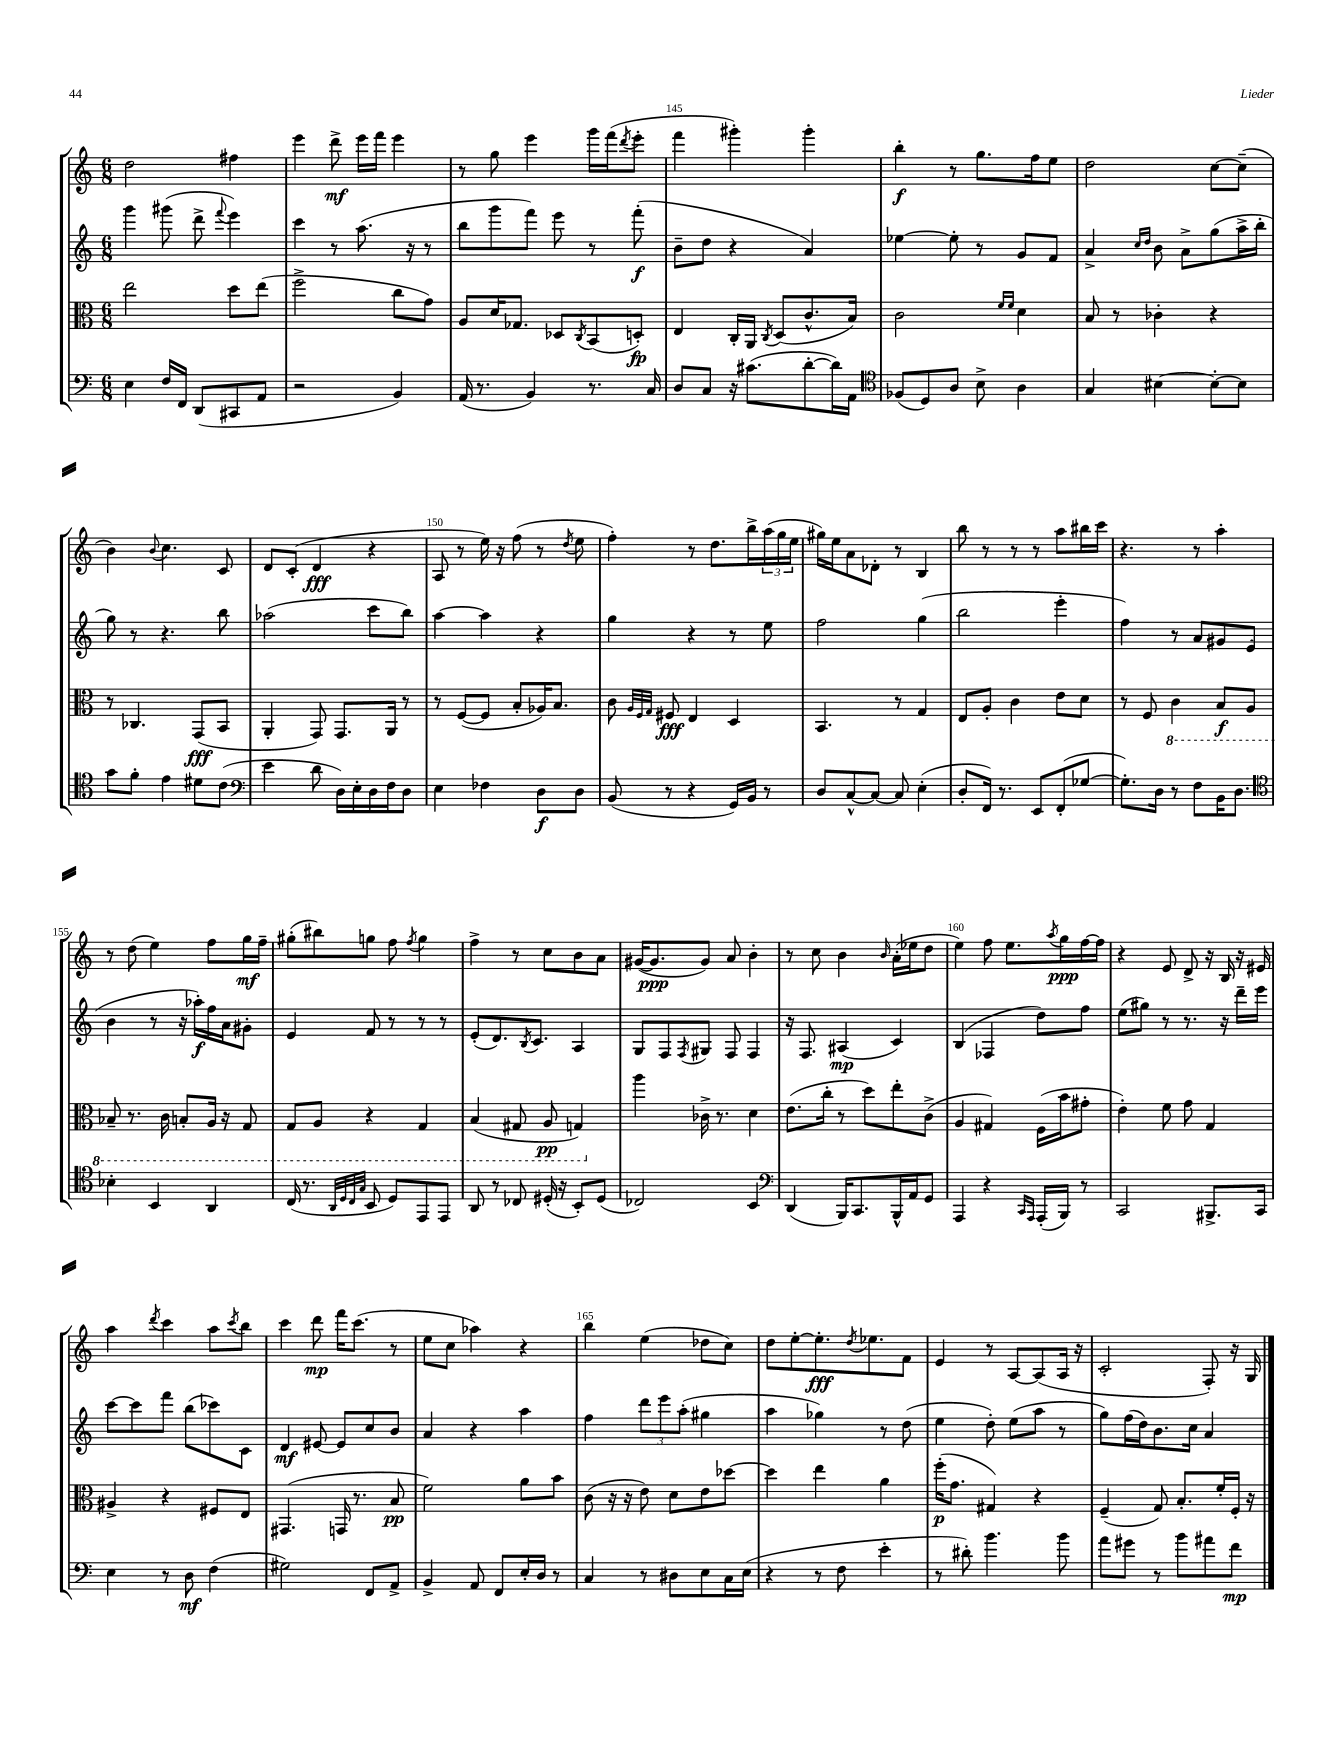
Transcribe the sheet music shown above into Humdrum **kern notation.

**kern	**dynam	**kern	**dynam	**kern	**dynam	**kern	**dynam
*part4	*part4	*part3	*part3	*part2	*part2	*part1	*part1
*staff4	*staff4	*staff3	*staff3	*staff2	*staff2	*staff1	*staff1
*clefF4	*	*clefC3	*	*clefG2	*	*clefG2	*
*k[]	*	*k[]	*	*k[]	*	*k[]	*
*M6/8	*	*M6/8	*	*M6/8	*	*M6/8	*
=142	=142	=142	=142	=142	=142	=142	=142
4E\	.	2ee\	.	4ggg\	.	2dd\	.
16F/LL	.	.	.	(8ggg#X\	.	.	.
16FF/JJ	.	.	.	.	.	.	.
(8DD/L	.	.	.	8ddd^\	.	.	.
.	.	.	.	8qqfff/	.	.	.
8CC#X/	.	8dd\L	.	4eee\)	.	4ff#X\	.
8AA/J	.	(8ee\J	.	.	.	.	.
=143	=143	=143	=143	=143	=143	=143	=143
2r	.	2ff^\	.	4ccc\	.	4eee\	.
.	.	.	.	8r	.	8ddd^\	mf
.	.	.	.	(8.aa\	.	16eee\LL	.
.	.	.	.	.	.	16fff\JJ	.
4BB/)	.	8cc\L	.	.	.	4eee\	.
.	.	.	.	16r	.	.	.
.	.	8g\J)	.	8r	.	.	.
=144	=144	=144	=144	=144	=144	=144	=144
(16AA/	.	8A/L	.	8bb\L	.	8r	.
8.r	.	.	.	.	.	.	.
.	.	16d/K	.	8ggg\	.	8gg\	.
.	.	8.G-X/J	.	.	.	.	.
4BB/)	.	.	.	8fff\J)	.	4eee\	.
.	.	8D-X/L	.	8eee\	.	.	.
.	.	8qC/	.	.	.	.	.
8.r	.	(8BB/	.	8r	.	16ggg\LL	.
.	.	.	.	.	.	(16fff\J	.
.	.	.	.	.	.	8qddd/	.
.	.	8Dn'/J)	fp	(8fff'\	f	8eee'\J	.
16C/	.	.	.	.	.	.	.
=145	=145	=145	=145	=145	=145	=145	=145
8D/L	.	4E/	.	8b~\L	.	4fff\	.
8C/J	.	.	.	8dd\J	.	.	.
16r	.	16C'/LL	.	4r	.	4ggg#X'\)	.
(8.c#X\L	.	16AA/JJ	.	.	.	.	.
.	.	8qC/	.	.	.	.	.
.	.	(8D/L	.	.	.	.	.
[8d'\	.	8.c^^/	.	4a/)	.	4ggg#'\	.
16d\L])	.	.	.	.	.	.	.
16AA\JJ	.	16B/Jk)	.	.	.	.	.
=146	=146	=146	=146	=146	=146	=146	=146
*clefC4	*	*	*	*	*	*	*
(8F-X/L	.	2c\	.	[4ee-X\	.	4bb'\	f
8D/)	.	.	.	.	.	.	.
8A/J	.	.	.	8ee-'\]	.	8r	.
8B^\	.	.	.	8r	.	8.gg\L	.
.	.	16qqf/LL	.	.	.	.	.
.	.	16qqf/JJ	.	.	.	.	.
4A\	.	4d\	.	8g/L	.	.	.
.	.	.	.	.	.	16ff\k	.
.	.	.	.	8f/J	.	8ee\J	.
=147	=147	=147	=147	=147	=147	=147	=147
4G/	.	8B/	.	4a^/	.	2dd\	.
.	.	8r	.	.	.	.	.
.	.	.	.	16qqcc/LL	.	.	.
.	.	.	.	16qqdd/JJ	.	.	.
[4B#X\	.	4c-X'\	.	8b\	.	.	.
.	.	.	.	8a^\L	.	.	.
8B#'\L_	.	4r	.	(8gg\	.	[8cc\L	.
8B#\J]	.	.	.	16aa^\L	.	(8cc~\J]	.
.	.	.	.	16bb'\JJ	.	.	.
!!LO:LB:g=z
=148	=148	=148	=148	=148	=148	=148	=148
8g\L	.	8r	.	8gg\)	.	4b\)	.
8f'\J	.	4.C-X/	.	8r	.	.	.
.	.	.	.	.	.	8qqb/	.
4e\	.	.	.	4.r	.	4.cc\	.
8d#X\L	.	(8GG/L	fff	.	.	.	.
(8c\J	.	8BB/J	.	8bb\	.	8c/	.
=149	=149	=149	=149	=149	=149	=149	=149
*clefF4	*	*	*	*	*	*	*
4e\	.	4AA'/	.	(2aa-X\	.	8d/L	.
.	.	.	.	.	.	(8c'/J	.
8d\	.	8GG/)	.	.	.	4d/	fff
16D\LL)	.	8.GG/L	.	.	.	.	.
16E'\	.	.	.	.	.	.	.
16D\	.	.	.	8ccc\L	.	4r	.
16F\J	.	16AA/Jk	.	.	.	.	.
8D\J	.	8r	.	8bb\J)	.	.	.
=150	=150	=150	=150	=150	=150	=150	=150
4E\	.	8r	.	[4aa\	.	8A/	.
.	.	([8F/L	.	.	.	8r	.
4F-X\	.	8F/J]	.	4aa\]	.	16ee\)	.
.	.	.	.	.	.	16r	.
.	.	8B'/L	.	.	.	(8ff\	.
8D\L	f	16A-X/K)	.	4r	.	8r	.
.	.	8.B/J	.	.	.	.	.
.	.	.	.	.	.	8qdd/	.
8D\J	.	.	.	.	.	8ee\	.
=151	=151	=151	=151	=151	=151	=151	=151
(8BB/	.	8c\	.	4gg\	.	4ff'\)	.
.	.	32qqA/LLL	.	.	.	.	.
.	.	32qqF/	.	.	.	.	.
.	.	32qqG/JJJ	.	.	.	.	.
8r	.	8F#X/	fff	.	.	.	.
4r	.	4E/	.	4r	.	8r	.
.	.	.	.	.	.	8.dd\L	.
16GG/LL)	.	4D/	.	8r	.	.	.
16BB/JJ	.	.	.	.	.	16bb^\L	.
8r	.	.	.	8ee\	.	(24aa\	.
.	.	.	.	.	.	24gg\	.
.	.	.	.	.	.	24ee\JJ	.
=152	=152	=152	=152	=152	=152	=152	=152
8D/L	.	4.BB/	.	2ff\	.	16gg#X\LL)	.
.	.	.	.	.	.	16ee\J	.
[8C^^/	.	.	.	.	.	8a\	.
8C/J_	.	.	.	.	.	8d-X'\J	.
8C/]	.	8r	.	.	.	8r	.
(4E'\	.	4G/	.	(4gg\	.	4B/	.
=153	=153	=153	=153	=153	=153	=153	=153
8D'/L	.	8E/L	.	2bb\	.	8bb\	.
16FF/Jk)	.	8A'/J	.	.	.	8r	.
8.r	.	.	.	.	.	.	.
.	.	4c\	.	.	.	8r	.
8EE/L	.	.	.	.	.	8r	.
(8FF'/	.	8e\L	.	4eee'\	.	8aa\L	.
[8G-X/J	.	8d\J	.	.	.	16bb#X\L	.
.	.	.	.	.	.	16ccc\JJ	.
=154	=154	=154	=154	=154	=154	=154	=154
8.G-'\L])	.	8r	.	4ff\)	.	4.r	.
.	.	8F/	.	.	.	.	.
16D\Jk	.	.	.	.	.	.	.
*	*	*8ba	*	*	*	*	*
8r	.	4C\	.	8r	.	.	.
8F\L	.	.	.	8a/L	.	8r	.
16BB\K	.	8BB/L	f	8g#X/	.	4aa'\	.
8.D\J	.	.	.	.	.	.	.
.	.	8AA/J	.	(8e/J	.	.	.
!!LO:LB:g=z
=155	=155	=155	=155	=155	=155	=155	=155
*clefC4	*	*	*	*	*	*	*
4B-X'\	.	8BB-X~/	.	4b\	.	8r	.
.	.	8.r	.	.	.	(8dd\	.
4BB/	.	.	.	8r	.	4ee\)	.
.	.	16C\	.	.	.	.	.
.	.	8BBn'/L	.	16r	.	.	.
.	.	.	.	16aa-X'\LL)	f	.	.
4AA/	.	16AA/Jk	.	16ff\	.	8ff\L	.
.	.	16r	.	16a\J	.	.	.
.	.	8GG/	.	8g#X'\J	.	16gg\L	mf
.	.	.	.	.	.	16ff~\JJ	.
=156	=156	=156	=156	=156	=156	=156	=156
(16C/	.	8GG/L	.	4e/	.	(8gg#X'\L	.
8.r	.	.	.	.	.	.	.
.	.	8AA/J	.	.	.	8bb#X\)	.
32qqAA/LLL	.	.	.	.	.	.	.
32qqD/	.	.	.	.	.	.	.
32qqC/	.	.	.	.	.	.	.
32qqG/JJJ	.	.	.	.	.	.	.
8BB/	.	4r	.	8f/	.	8ggn\J	.
8D/L)	.	.	.	8r	.	8ff\	.
.	.	.	.	.	.	8qff/	.
8EE/	.	4GG/	.	8r	.	4gg\	.
8EE/J	.	.	.	8r	.	.	.
=157	=157	=157	=157	=157	=157	=157	=157
8AA/	.	(4BB/	.	(8e'/L	.	4ff^\	.
8r	.	.	.	8.d/)	.	.	.
8C-X/	.	8GG#X/	.	.	.	8r	.
.	.	.	.	8qB/	.	.	.
.	.	.	.	8.c/J	.	.	.
(16D#X'/	.	8AA/	pp	.	.	8cc\L	.
16r	.	.	.	.	.	.	.
8BB'/L)	.	4GGn/)	.	4A/	.	8b\	.
(8D#/J	.	.	.	.	.	8a\J	.
=158	=158	=158	=158	=158	=158	=158	=158
*	*	*X8ba	*	*	*	*	*
2C-X/)	.	4aa\	.	8G/L	.	([16g#X/KL	.
.	.	.	.	.	.	8.g#/]	ppp
.	.	.	.	8F/	.	.	.
.	.	.	.	8qF/	.	.	.
.	.	16c-X^\	.	8G#X/J	.	8g#/J)	.
.	.	8.r	.	.	.	.	.
.	.	.	.	8F/	.	8a/	.
4BB/	.	4d\	.	4F/	.	4b'\	.
=159	=159	=159	=159	=159	=159	=159	=159
*clefF4	*	*	*	*	*	*	*
(4DD/	.	(8.e\L	.	16r	.	8r	.
.	.	.	.	8.F/	.	.	.
.	.	.	.	.	.	8cc\	.
.	.	16cc'\Jk	.	.	.	.	.
16BBB/KL)	.	8r	.	(4A#X/	mp	4b\	.
8.CC/	.	.	.	.	.	.	.
.	.	8dd\L)	.	.	.	.	.
.	.	.	.	.	.	16qqb/	.
16BBB^^/L	.	8ee'\	.	4c/)	.	(16a'\LL	.
16AA/J	.	.	.	.	.	16ee-X\J	.
8GG/J	.	(8c^\J	.	.	.	8dd\J	.
=160	=160	=160	=160	=160	=160	=160	=160
4AAA/	.	4A/	.	(4B/	.	4ee\)	.
4r	.	4G#X/)	.	4F-X/	.	8ff\	.
.	.	.	.	.	.	8.ee\L	.
16qqCC/LL	.	.	.	.	.	.	.
16qqAAA/JJ	.	.	.	.	.	.	.
(16AAA'/LL	.	(16F\LL	.	8dd\L)	.	.	.
.	.	.	.	.	.	8qaa/	.
16BBB/JJ)	.	16b\J	.	.	.	16gg\L	ppp
8r	.	8g#X'\J	.	8ff\J	.	[16ff\	.
.	.	.	.	.	.	16ff\JJ]	.
=161	=161	=161	=161	=161	=161	=161	=161
2CC/	.	4e'\)	.	(8ee\L	.	4r	.
.	.	.	.	8gg#X\J)	.	.	.
.	.	8f\	.	8r	.	8e/	.
.	.	8g\	.	8.r	.	8d^/	.
8.BBB#X^/L	.	4G/	.	.	.	16r	.
.	.	.	.	16r	.	16B/	.
.	.	.	.	16ddd~\LL	.	16r	.
16CC/Jk	.	.	.	16eee\JJ	.	16e#X/	.
!!LO:LB:g=z
=162	=162	=162	=162	=162	=162	=162	=162
4E\	.	4A#X^/	.	[8ccc\L	.	4aa\	.
.	.	.	.	8ccc\]	.	.	.
.	.	.	.	.	.	8qddd/	.
8r	.	4r	.	8fff\J	.	4ccc\	.
8D\	mf	.	.	(8bb\L	.	.	.
(4F\	.	8F#X/L	.	8ccc-X\)	.	8aa\L	.
.	.	.	.	.	.	8qccc/	.
.	.	8E/J	.	8c\J	.	8bb\J	.
=163	=163	=163	=163	=163	=163	=163	=163
2G#X\)	.	(4.GG#X/	.	4d/	mf	4ccc\	.
.	.	.	.	[8e#X/	.	8ddd\	mp
.	.	16GGn/	.	8e#/L]	.	16fff\KL	.
.	.	8.r	.	.	.	(8.ccc\J	.
8FF/L	.	.	.	8cc/	.	.	.
8AA^/J	.	8B/	pp	8b/J	.	8r	.
=164	=164	=164	=164	=164	=164	=164	=164
4BB^/	.	2f\)	.	4a/	.	8ee\L	.
.	.	.	.	.	.	8cc\J	.
8AA/	.	.	.	4r	.	4aa-X\)	.
8FF/L	.	.	.	.	.	.	.
16E'/L	.	8a\L	.	4aa\	.	4r	.
16D/JJ	.	.	.	.	.	.	.
8r	.	8b\J	.	.	.	.	.
=165	=165	=165	=165	=165	=165	=165	=165
4C/	.	(8c\	.	4ff\	.	4bb\	.
.	.	16r	.	.	.	.	.
.	.	16r	.	.	.	.	.
8r	.	8e\)	.	12ddd\L	.	(4ee\	.
.	.	.	.	12eee\	.	.	.
8D#X\L	.	8d\L	.	.	.	.	.
.	.	.	.	(12aa'\J	.	.	.
8E\	.	8e\	.	4gg#X\	.	8dd-X\L	.
16C\L	.	[8dd-X\J	.	.	.	8cc\J)	.
(16E\JJ	.	.	.	.	.	.	.
=166	=166	=166	=166	=166	=166	=166	=166
4r	.	4dd-\]	.	4aa\	.	8dd\L	.
.	.	.	.	.	.	[8ee'\	.
8r	.	4ee\	.	4gg-X\)	.	8.ee'\]	fff
8F\	.	.	.	.	.	.	.
.	.	.	.	.	.	8qdd/	.
.	.	.	.	.	.	8.ee-X\	.
4e'\	.	4a\	.	8r	.	.	.
.	.	.	.	(8dd\	.	8f\J	.
=167	=167	=167	=167	=167	=167	=167	=167
8r	.	(16ff'\KL	p	4ee\	.	4e/	.
.	.	8.g\J	.	.	.	.	.
8d#X'\)	.	.	.	.	.	.	.
4.b\	.	4G#X/)	.	8dd'\)	.	8r	.
.	.	.	.	(8ee\L	.	[8A/L	.
.	.	4r	.	8aa\J	.	(8A/]	.
8b\	.	.	.	8r	.	16A/Jk	.
.	.	.	.	.	.	16r	.
=168	=168	=168	=168	=168	=168	=168	=168
8a\L	.	(4F~/	.	8gg\L)	.	2c'/	.
8g#X\J	.	.	.	(16ff\L	.	.	.
.	.	.	.	16dd\J)	.	.	.
8r	.	8G/)	.	8.b\	.	.	.
8b\L	.	8.B'/L	.	.	.	.	.
.	.	.	.	16cc\Jk	.	.	.
8a#X\	.	.	.	4a/	.	8F'/)	.
.	.	16f'/L	.	.	.	.	.
8f\J	mp	16F'/JJ	.	.	.	16r	.
.	.	16r	.	.	.	16G/	.
==	==	==	==	==	==	==	==
*-	*-	*-	*-	*-	*-	*-	*-
